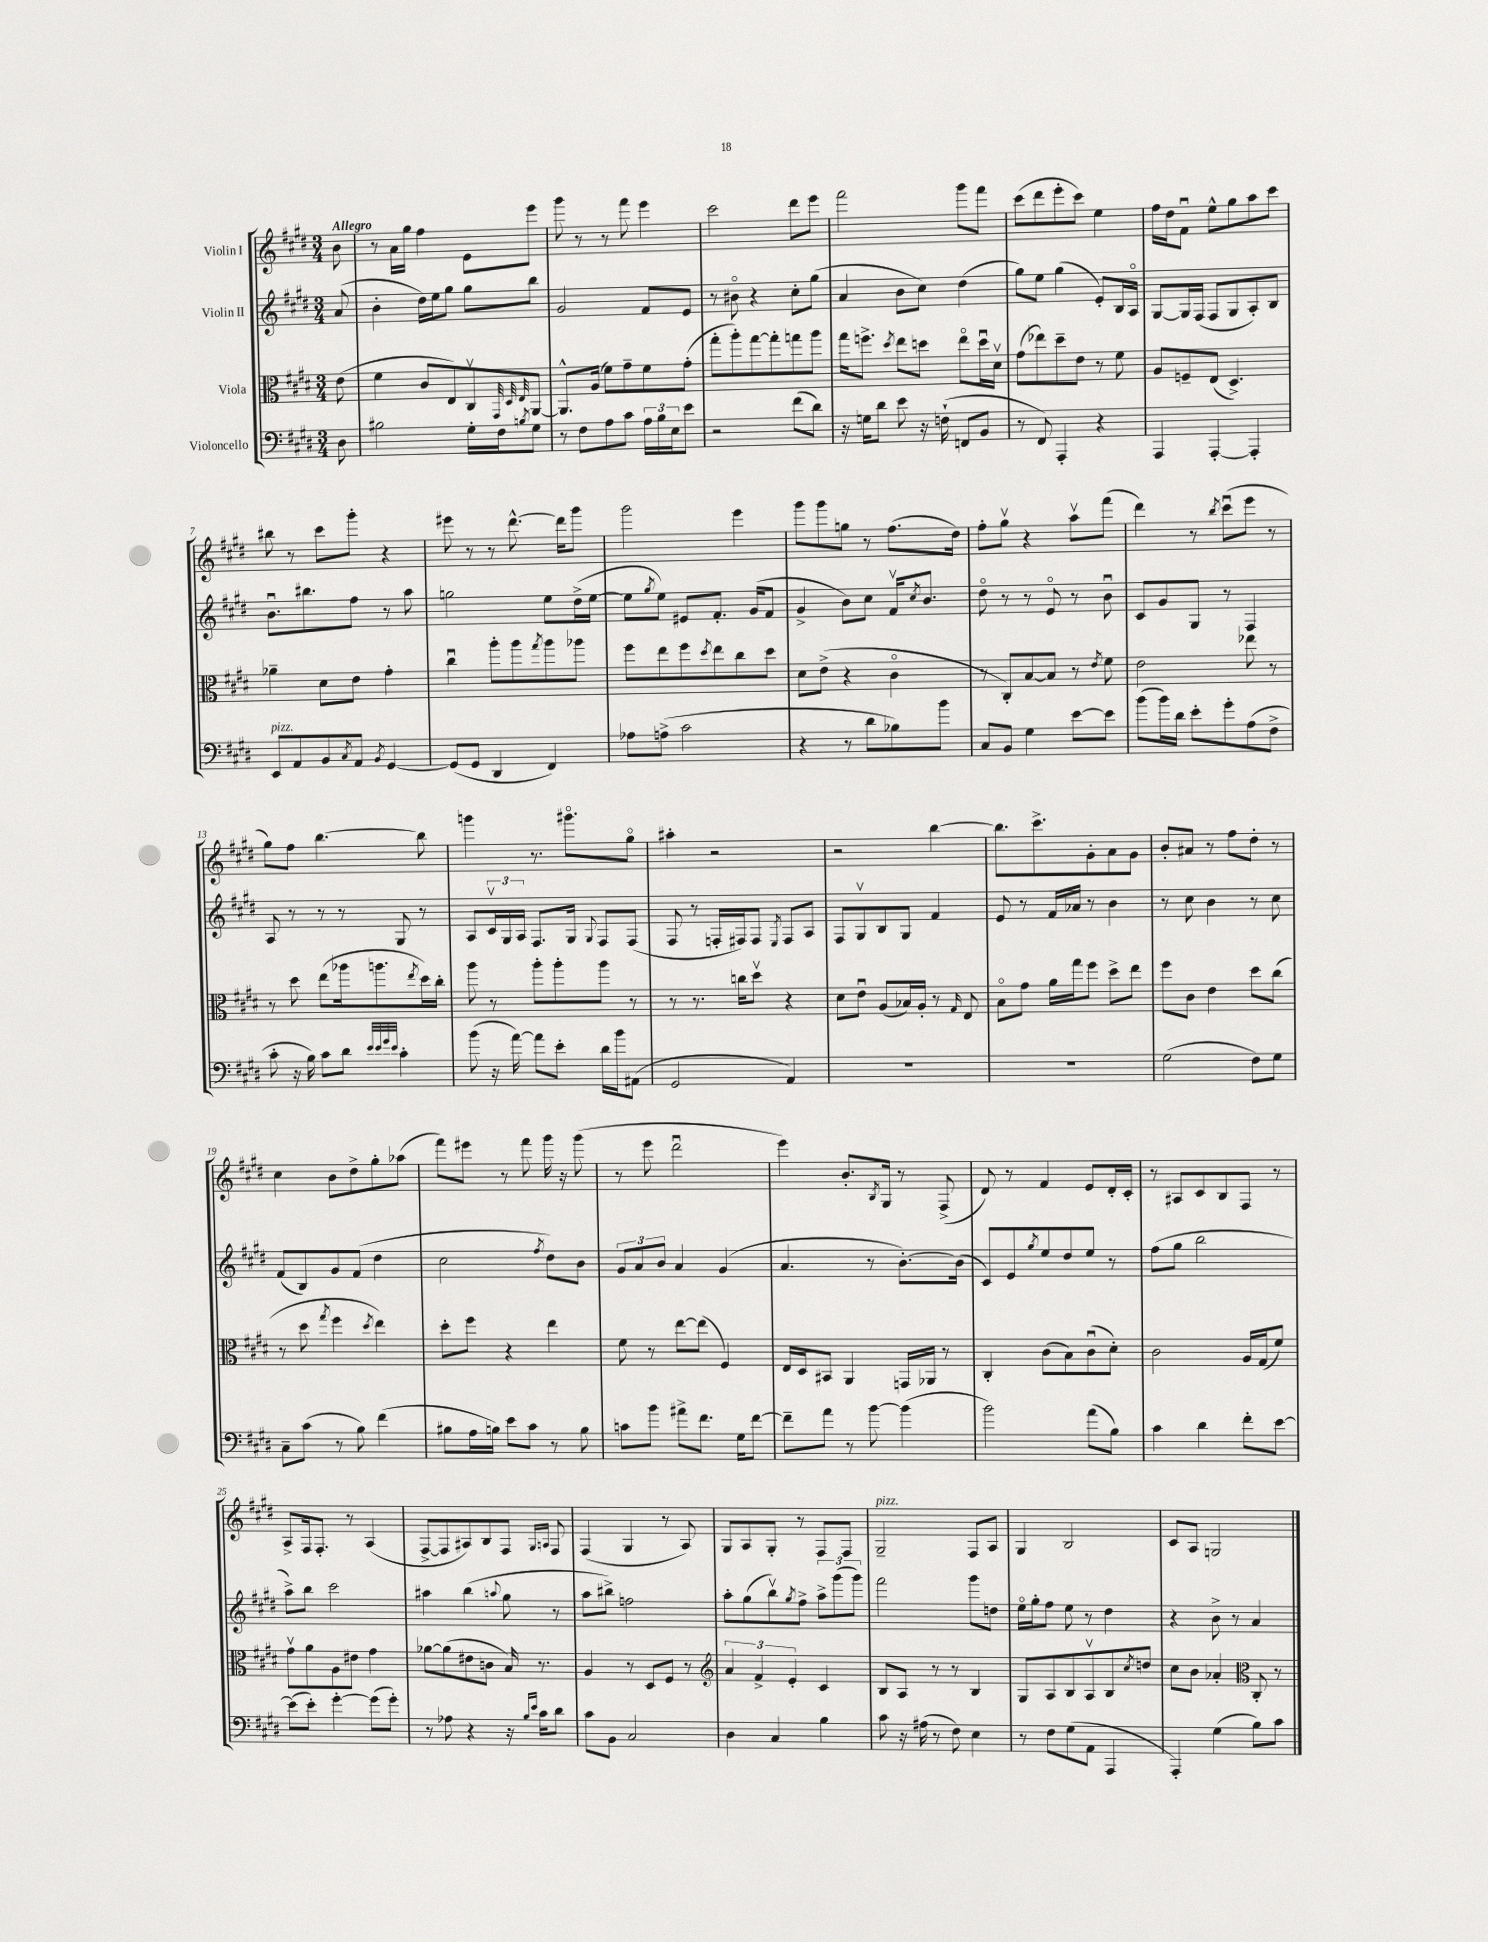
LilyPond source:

<<
\new StaffGroup <<
\new Staff = "s0" \with { instrumentName = "Violin I" } {
    \clef treble \key e \major \numericTimeSignature \time 3/4 \partial 8 \tempo "Allegro"
    b'8 |
    r8 a'16 gis''16 fis''4 e'8 e'''8 |
    gis'''8 r8 r8 fis'''8 e'''4 |
    cis'''2 dis'''8 e'''8 |
    fis'''2 gis'''8 fis'''8 |
    cis'''8( dis'''8 e'''8-. cis'''8) e''4 |
    fis''16 dis''16 fis'8\downbow e''8-^ gis''8 a''8 cis'''8 |
    bis''8 r8 cis'''8 gis'''8-. r4 |
    eis'''8 r8 r8 dis'''8.~-^ dis'''16 gis'''8 |
    gis'''2 e'''4 |
    gis'''8 gis'''8 g''8 r8 fis''8.( dis''16) |
    fis''8-. gis''8\upbow r4 a''8\upbow fis'''8( |
    dis'''4) r8 \acciaccatura { b''8 } cis'''8\downbow( e'''8 r8 |
    gis''8) fis''8 b''4.~ b''8 |
    g'''4 r8. gis'''8.\flageolet gis''8\flageolet |
    ais''4-. r2 |
    r2 b''4~ |
    b''8. cis'''8.-> gis'8-. a'8 gis'8 |
    b'8-. ais'8 r8 fis''8 dis''8-. r8 |
    cis''4 b'8 dis''8-> gis''8-. aes''8( |
    fis'''8) eis'''8 r8 fis'''8 gis'''16 r16 gis'''8( |
    r8 e'''8 dis'''2\downbow |
    e'''4) b'8.-. \acciaccatura { b8 } gis16 r8 fis8->( |
    dis'8) r8 fis'4 e'8 dis'16-. cis'16-. |
    r8 ais8 cis'8 b8 fis8 r8 |
    a8-> fis16 fis8.-. r8 a4( |
    fis8~-> fis8 ais8) b8 fis8 \grace { gis16 a16 } fis8 |
    fis4( gis4 r8 a8) |
    gis8 a8 gis8-. r8 fis8 fis8 |
    gis2--^\markup { \italic "pizz." } fis8 a8 |
    gis4 b2 |
    cis'8 a8 g2 \bar "|." |
}
\new Staff = "s1" \with { instrumentName = "Violin II" } {
    \clef treble \key e \major \numericTimeSignature \time 3/4 \partial 8
    a'8( |
    b'4-. dis''16) e''16 gis''8 gis''8 b''8 |
    gis'2 fis'8 e'8 |
    r8 bis'8\flageolet r4 cis''8-. gis''8( |
    a'4 b'8 cis''8) dis''4( |
    gis''8) e''8 gis''4( e'8-.) b16 a16\flageolet |
    gis8~ gis16 fis16( fis8 gis8 a8-.) b8 |
    b'8.\downbow bis''8. fis''8 r8 a''8 |
    g''2 e''8 dis''16->( e''16~ |
    e''8 \acciaccatura { gis''8 } e''8) eis'8 fis'8.-. gis'16( fis'8 |
    gis'4-> b'8) cis''8 fis'16\upbow \acciaccatura { cis''8 } b'8. |
    dis''8\flageolet r8 r8 e'8\flageolet r8 b'8\downbow |
    cis'8 gis'8 gis8 r8 fis4 |
    a8 r8 r8 r8 gis8 r8 |
    a8 \tuplet 3/2 { cis'16\upbow gis16 a16 } fis8. gis16 \appoggiatura { gis8 } fis8 fis8( |
    fis8 r8 f16-. fis16) fis8 \acciaccatura { e8 } fis8 a8 |
    fis8 gis8\upbow b8 gis8 fis'4 |
    e'8 r8 fis'16 aes'16 r8 b'4 |
    r8 cis''8 b'4 r8 cis''8 |
    fis'8( b8) gis'8 fis'8( dis''4 |
    cis''2 \acciaccatura { fis''8 } dis''8) b'8 |
    \tuplet 3/2 { gis'8 a'8 b'8 } a'4 gis'4( |
    a'4. r8 b'8.~-.) b'16( |
    cis'8) e'8 \acciaccatura { gis''8 } e''8 dis''8 e''8 r8 |
    fis''8( gis''8 b''2 |
    a''8->) b''8 cis'''2 |
    ais''4 b''4( \appoggiatura { a''8 } gis''8 r8 |
    a''8 bis''8->) f''2 |
    a''8-. gis''8( b''8\upbow) \acciaccatura { gis''8 } fis''8-> \tuplet 3/2 { a''8-> gis'''8( gis'''8) } |
    fis'''2 gis'''8 d''8 |
    e''16\flageolet gis''16-. fis''8 e''8 r8 dis''4 |
    r4 b'8-> r8 a'4 \bar "|." |
}
\new Staff = "s2" \with { instrumentName = "Viola" } {
    \clef alto \key e \major \numericTimeSignature \time 3/4 \partial 8
    e'8( |
    fis'4 cis'8 e8) cis8\upbow \grace { gis,32 dis32 e32 } a,8~ |
    a,8.-^ a16( fis'8) gis'8-- fis'8 gis'8-.( |
    gis''8-. a''8-.) gis''8~ gis''8-. g''8 a''8 |
    gis''16 f''8.-> \acciaccatura { dis''8 } e''8 d''8 e''8\flageolet d''16\downbow dis'16\upbow |
    gis'8( ees''8) dis''8-- e'8 r8 fis'8 |
    a8 f8-- e8( dis4.->) |
    aes'4-- dis'8 e'8 gis'4-. |
    cis''4\downbow a''8-. a''8 \acciaccatura { gis''8 } a''8 aes''8 |
    fis''8 e''8 fis''8 \acciaccatura { dis''8 } e''8 cis''8 dis''8 |
    dis'8 e'8->( r4 cis'4\flageolet |
    r8 cis8-.) b8~ b8 r8 \acciaccatura { e'8 } fis'8 |
    e'2 ees''8 r8 |
    r8 dis''8 e''8( aes''16 a''8. \acciaccatura { e''8 } dis''16) cis''16-. |
    a''8 r8 a''8-. a''8-. a''8 r8 |
    r8 r8. c''16 dis''8\upbow r4 |
    dis'8 e'8\downbow a8( bes16) a16-. r8 \grace { gis16 } e8 |
    b8\flageolet gis'8 a'16 gis''16 fis''8 dis''8-> e''8 |
    fis''8 cis'8 e'4 dis''8 cis''8( |
    r8 dis''8 \acciaccatura { gis''8 } fis''4 \acciaccatura { dis''8 } e''4) |
    dis''8-. fis''8 r4 e''4 |
    fis'8 r8 e''8~ e''8( fis4) |
    e16 dis16 bis,8 a,4 g,16 aes,16 r8 |
    cis4-. cis'8( b8) cis'8\downbow( dis'8-.) |
    cis'2 a16 gis16( fis'8) |
    gis'8\upbow a'8 a8 eis'8 gis'4 |
    aes'8~ aes'8( eis'8 c'8 b16) r8. |
    a4 r8 dis8 fis8 r8 |
    \clef treble \tuplet 3/2 { a'4 fis'4-> e'4-. } cis'4 |
    b8 a8 r8 r8 b4 |
    gis8 a8 b8 a8\upbow b8 \acciaccatura { cis''8 } d''8 |
    cis''8 b'8 aes'4-. \clef alto cis8-. r8 \bar "|." |
}
\new Staff = "s3" \with { instrumentName = "Violoncello" } {
    \clef bass \key e \major \numericTimeSignature \time 3/4 \partial 8
    dis8 |
    bis2 gis16-. fis16 \acciaccatura { b8 } gis8 |
    r8 fis8 a8 cis'8 \tuplet 3/2 { a16 b16 e16 } e'8 |
    r2 fis'8( dis'8) |
    r16 g16 dis'8 e'8 r16 f16-!( f,8 b,8 |
    r8 fis,8) a,,4-. r4 |
    a,,4 a,,4~-. a,,4-. |
    e,8^\markup { \italic "pizz." } a,8 b,8 \acciaccatura { cis8 } a,8 \acciaccatura { b,8 } gis,4~ |
    gis,8( gis,8 dis,4 fis,4) |
    aes8 a8->( cis'2 |
    r4 r8 dis'8 bes8) b'8 |
    cis8 b,8 gis4 e'8~ e'8 |
    b'8( b'16) dis'16 e'8-. gis'8-. a8( fis8-> |
    cis'8-. r16 b16) cis'8 dis'8 \grace { e'32 e'32 gis'32 e'32 } cis'4-. |
    b'8( r16 a'16~) a'8 e'8-. dis'16 b'16 ais,8( |
    gis,2 a,4) |
    R2. |
    R2. |
    gis2( fis8) gis8 |
    cis8-- cis'8( r8 b8) fis'4( |
    bis8 a16 b16) e'8 cis'8 r8 b8 |
    c'8 b'8 ais'8-> fis'8. gis16 fis'8~ |
    fis'8-- a'8 r8 b'8~ b'4( |
    b'2) a'8( b8) |
    cis'4 dis'4 fis'8-. e'8~ |
    e'8( e'8-.) gis'4~-. gis'8( gis'8-.) |
    r8 aes8 r4 r16 \grace { b16 e'16 } cis'16 dis'8 |
    cis'8 b,8 cis2 |
    dis4 cis4 b4 |
    cis'8 r16 ais16( r8 fis8) e4 |
    r8 fis8 gis8( a,8 a,,4 |
    a,,4-.) gis4( b8) cis'8 \bar "|." |
}
>>
>>
